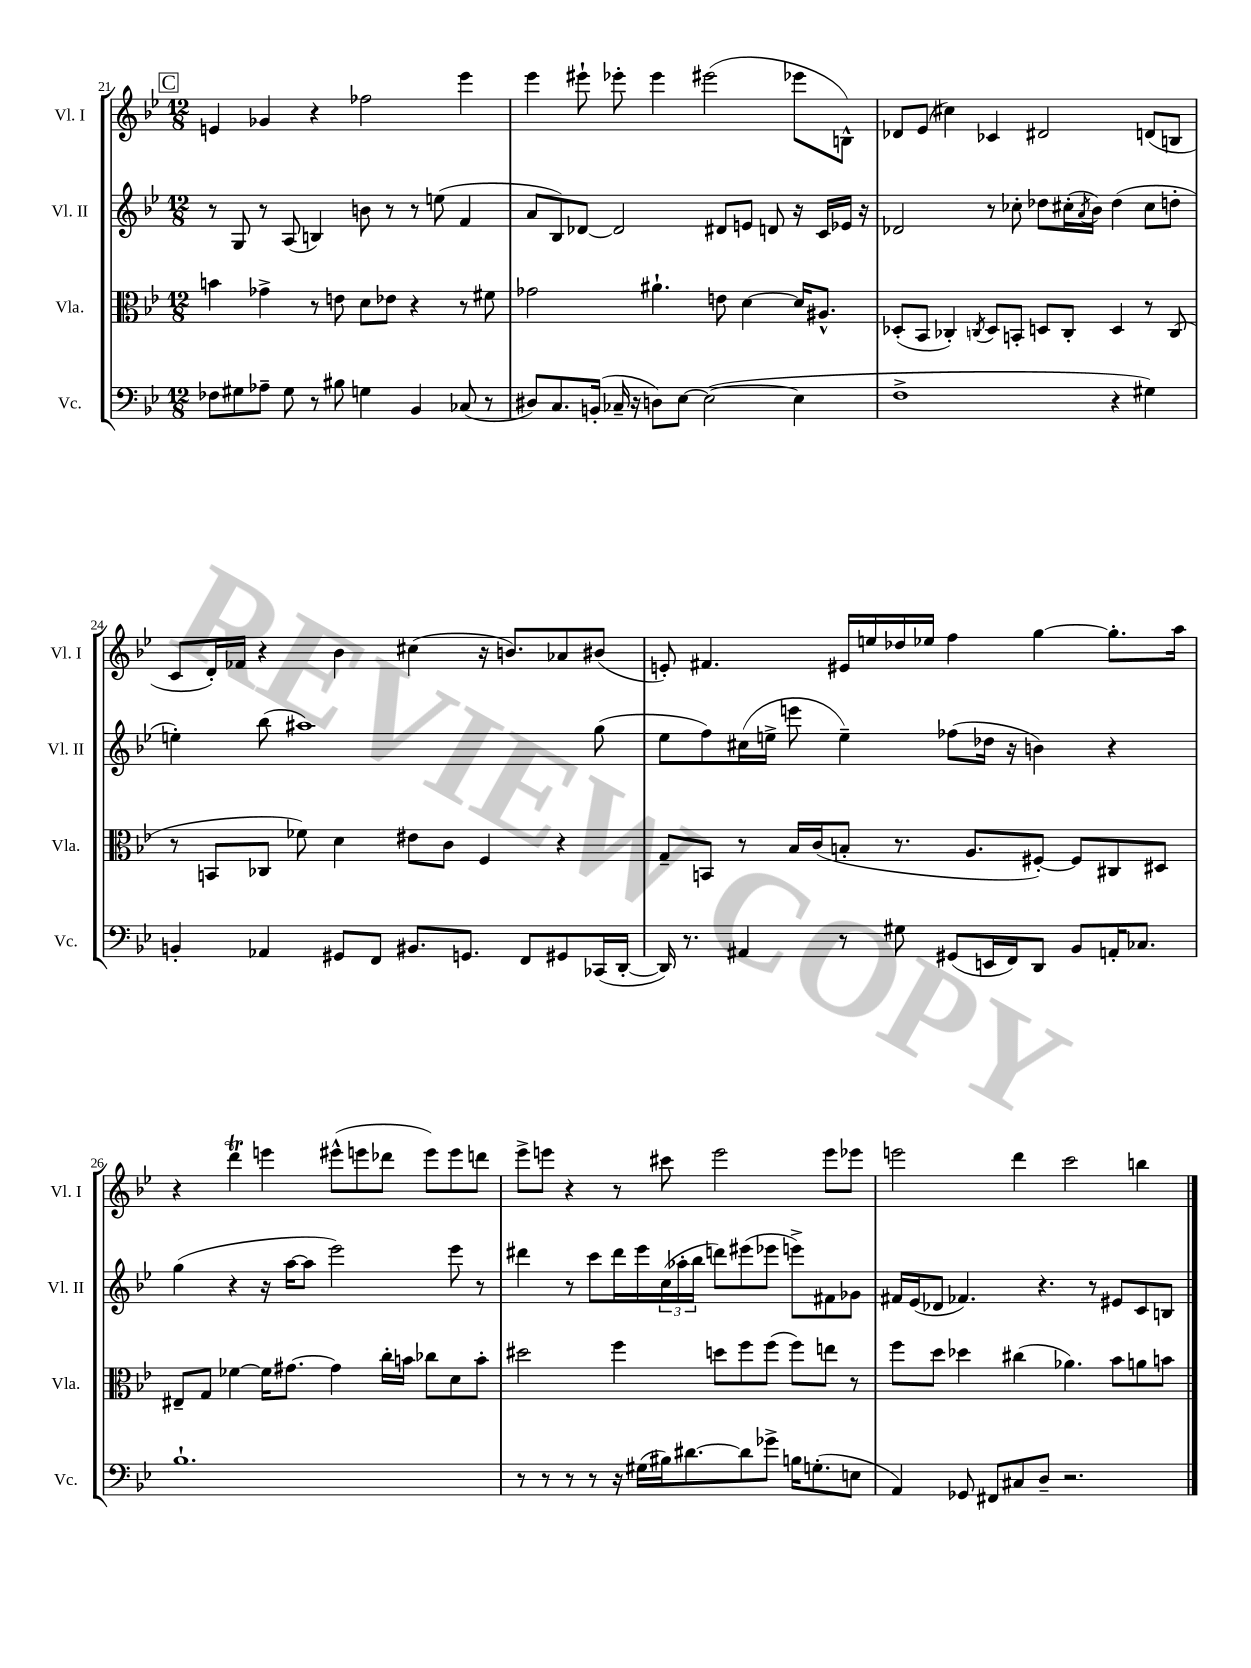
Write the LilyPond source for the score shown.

<<
\new StaffGroup <<
\new Staff = "s0" \with { instrumentName = "Vl. I" shortInstrumentName = "Vl. I" } {
    \clef treble \key bes \major \numericTimeSignature \time 12/8
    \mark \markup { \box "C" } e'4 ges'4 r4 fes''2 ees'''4 |
    ees'''4 eis'''8-! ees'''8-. ees'''4 eis'''2( ees'''8 b8-^) |
    des'8 ees'8( cis''4) ces'4 dis'2 d'8( b8 |
    c'8 d'16-.) fes'16 r4 bes'4 cis''4( r16 b'8.) aes'8 bis'8( |
    e'8-.) fis'4. eis'16 e''16 des''16 ees''16 f''4 g''4~ g''8.-. a''16 |
    r4 d'''4\trill e'''4 eis'''8-^( e'''8 des'''8 e'''8) e'''8 d'''8 |
    ees'''8-> e'''8 r4 r8 cis'''8 e'''2 e'''8 ees'''8 |
    e'''2 d'''4 c'''2 b''4 \bar "|." |
}
\new Staff = "s1" \with { instrumentName = "Vl. II" shortInstrumentName = "Vl. II" } {
    \clef treble \key bes \major \numericTimeSignature \time 12/8
    \mark \markup { \box "C" } r8 g8 r8 a8( b4) b'8 r8 r8 e''8( f'4 |
    a'8 bes8) des'8~ des'2 dis'8 e'8 d'8 r16 c'16 ees'16 r16 |
    des'2 r8 ces''8-. des''8 cis''16-.( \acciaccatura { a'8 } bes'16) des''4( cis''8 d''8-. |
    e''4-.) bes''8( ais''1) g''8( |
    ees''8 f''8) cis''16( e''16-> e'''8 e''4--) fes''8( des''16 r16 b'4) r4 |
    g''4( r4 r16 a''16~ a''8 ees'''2) ees'''8 r8 |
    dis'''4 r8 c'''8 dis'''16 ees'''16 \tuplet 3/2 { c''16( aes''16-. bes''16 } d'''8) eis'''8( ees'''8 e'''8->) fis'8 ges'8 |
    fis'16 ees'16( des'8 fes'4.) r4. r8 eis'8 c'8 b8 \bar "|." |
}
\new Staff = "s2" \with { instrumentName = "Vla." shortInstrumentName = "Vla." } {
    \clef alto \key bes \major \numericTimeSignature \time 12/8
    \mark \markup { \box "C" } b'4 ges'4-> r8 e'8 d'8 ees'8 r4 r8 fis'8 |
    ges'2 ais'4.-! e'8 d'4~ d'16 ais8.-^ |
    des8-.( bes,8 ces4-.) \acciaccatura { c8 } des8 b,8-. d8 c8-. d4 r8 c8( |
    r8 b,8 ces8 fes'8) d'4 eis'8 c'8 f4 r4 |
    g8-- b,8 r8 bes16 c'16( b8-. r8. a8. fis8~-.) fis8 cis8 dis8 |
    eis8-- g8 fes'4~ fes'16 gis'8.~ gis'4 c''16-. b'16 ces''8 d'8 b'8-. |
    dis''2 f''4 d''8 f''8 f''8( f''8) e''8 r8 |
    f''8 d''8 des''4 cis''4( aes'4.) bes'8 a'8 b'8 \bar "|." |
}
\new Staff = "s3" \with { instrumentName = "Vc." shortInstrumentName = "Vc." } {
    \clef bass \key bes \major \numericTimeSignature \time 12/8
    \mark \markup { \box "C" } fes8 gis8 aes8-- gis8 r8 bis8 g4 bes,4 ces8( r8 |
    dis8) c8. b,16-.( ces16-- r16 d8) ees8~ ees2~( ees4 |
    f1-> r4 gis4) |
    b,4-. aes,4 gis,8 f,8 bis,8. g,8. f,8 gis,8 ces,16( d,16~-. |
    d,16) r8. ais,4 r8 gis8 gis,8( e,16 f,16) d,8 bes,8 a,16-. ces8. |
    bes1.-! |
    r8 r8 r8 r8 r16 gis16( bis16) dis'8.~ dis'8 ges'8-> b16 g8.-.( e8 |
    a,4) ges,8 fis,8 cis8 d8-- r2. \bar "|." |
}
>>
>>
\layout { \context { \Score currentBarNumber = #21 } }
